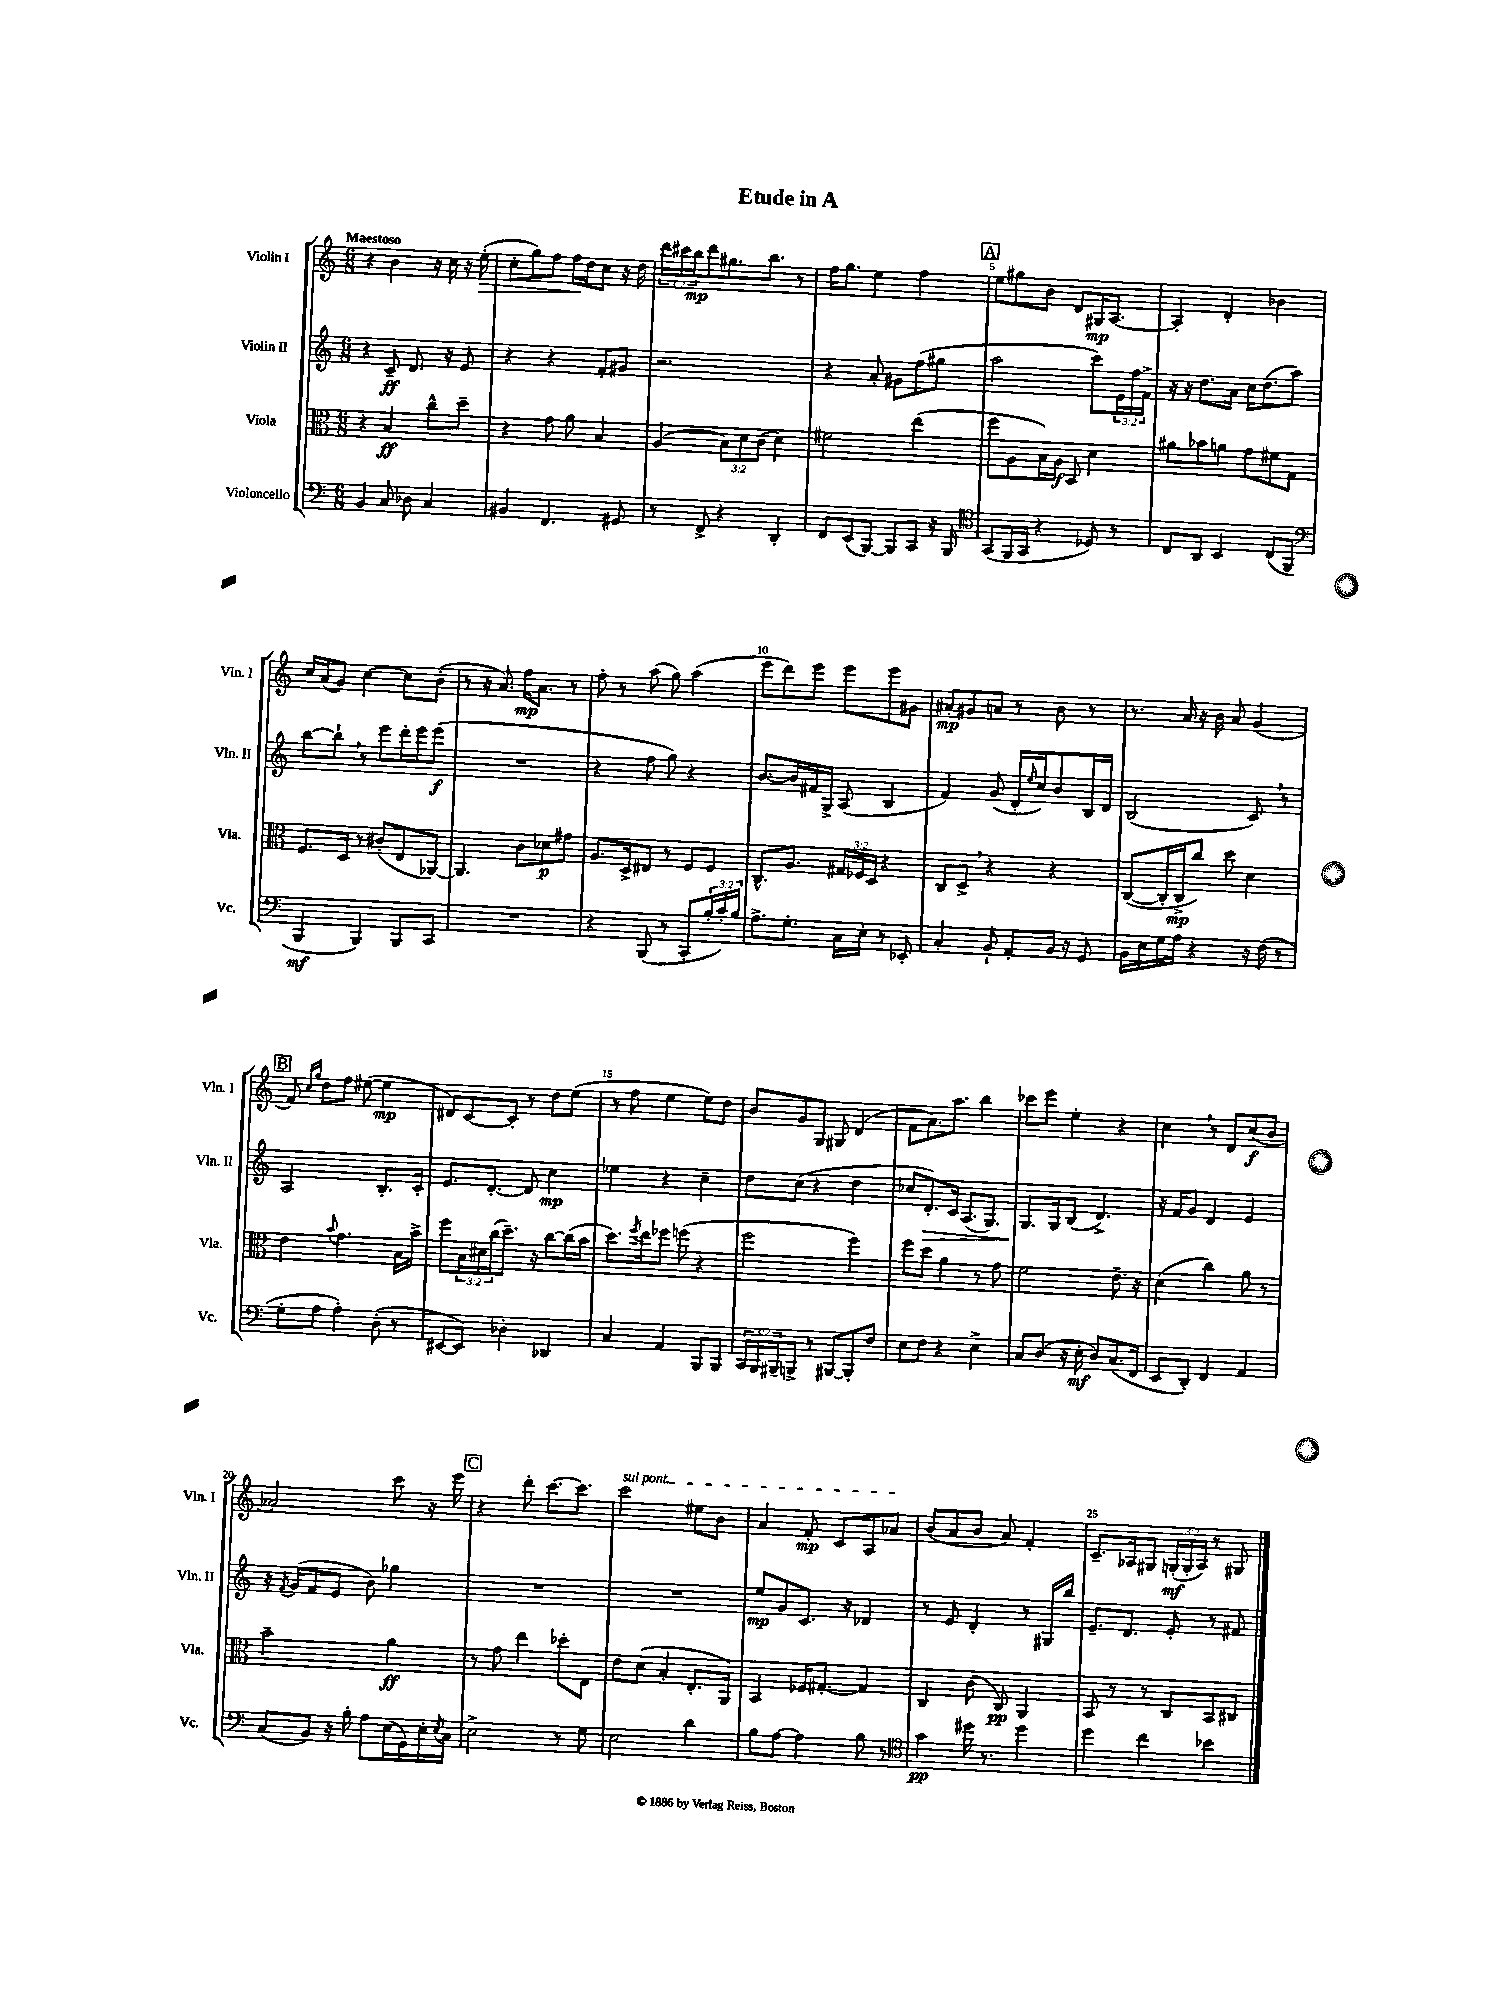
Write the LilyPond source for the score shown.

\header { title = "Etude in A" }
<<
\new StaffGroup <<
\new Staff = "s0" \with { instrumentName = "Violin I" shortInstrumentName = "Vln. I" } {
    \clef treble \key c \major \numericTimeSignature \time 6/8 \override Staff.TupletNumber.text = #tuplet-number::calc-fraction-text \tempo "Maestoso"
    r4 b'4 r16 c''16 r16 e''16-.\>( |
    c''8-. g''8) f''8 f''16\! d''16 c''8 r16 d''16 |
    \tuplet 3/2 { d'''16 cis'''16 b''16\mp } d'''8 gis''8. b''8. r8 |
    f''16 g''8. e''4 f''4 |
    \mark \markup { \box "A" } e''8 gis''8 b'8 d'8 gis16\mp a8.~ |
    a4-. d'4-. bes'4 |
    c''16 a'16( g'8) c''4~ c''8 b'8-.( |
    r8 r16 a'8.) f''16\mp a'8. r8 |
    f''8-. r8 a''8( g''8) a''4( |
    e'''8 d'''8) e'''8 e'''8 e'''8 gis'8 |
    ais'8-.\mp gis'8 a'8 r8 b'8 r8 |
    r8. a'16 r16 b'16 a'8 g'4( |
    \mark \markup { \box "B" } f'8) \grace { c''16 g''16 } d''8 f''8 eis''8~( eis''4\mp |
    dis'8) c'8~ c'8-. r8 d''8 e''8( |
    r8 f''8 e''4 e''8) d''8 |
    b'8 g'8 g8 gis8 d'4( |
    f'8 a'8.) a''8. b''4 |
    ces'''8 e'''8 e''4-. r4 |
    c''4 \breathe r8 d'8 c''8\f( b'8 |
    aes'2) c'''8 r16 e'''16 |
    \mark \markup { \box "C" } r4 d'''8-. c'''8.~ c'''8. |
    \once \override TextSpanner.bound-details.left.text = \markup { \italic "sul pont." } c'''2\startTextSpan eis''8 b'8 |
    a'4 f'8-.\mp c'8 a8 aes'8\stopTextSpan |
    b'8( a'8 b'8 a'8) f'4-. |
    c'8.-- aes16 gis8 \tuplet 3/2 { g16-.\mf( g16-. aes16) } r8 gis8 \bar "|." |
}
\new Staff = "s1" \with { instrumentName = "Violin II" shortInstrumentName = "Vln. II" } {
    \clef treble \key c \major \numericTimeSignature \time 6/8 \override Staff.TupletNumber.text = #tuplet-number::calc-fraction-text
    r4 c'8--\ff d'8. r16 e'8 |
    r4 r4 f'8-. gis'8 |
    r2. |
    r4 a'8-. gis'8 f''8( gis''8 |
    \mark \markup { \box "A" } a''2 c'''8) \tuplet 3/2 { e'16 f''16 f'16-> } |
    r16 r16 d''8. a'16 c''16 d''8.( a''8) |
    b''8~ b''8-! \breathe r8 e'''8 d'''16-. e'''16 e'''8\f( |
    R2. |
    r4 f''8 g''8) r4 |
    b'8.~ b'16 fis'16 g16-> a8( b4 |
    f'4) g'8( d'16-. \grace { e''16 } c''16) b'8 b16 d'16 |
    b2( c'8) \breathe r8 |
    \mark \markup { \box "B" } a2 b8.-. c'16-. |
    e'8. d'8.~-. d'8 c''4\mp |
    ees''4 r4 c''4-- |
    d''8 c''8( r4 d''4 |
    ces''8 d'8.-.\>) c'16 a8.( g8.) |
    g8.\! g16 b8( d'4.->) |
    r16 f'16 g'8 d'4 e'4 |
    r16 \acciaccatura { f'8 } g'16( f'8 e'8 b'8) ges''4 |
    \mark \markup { \box "C" } R2. |
    R2. |
    e''8\mp g'8 c'8. r16 des'4 |
    r8 e'8 d'4-. r8 gis16 b''16 |
    e'8.-- d'8. e'8-. r8 fis'8 \bar "|." |
}
\new Staff = "s2" \with { instrumentName = "Viola" shortInstrumentName = "Vla." } {
    \clef alto \key c \major \numericTimeSignature \time 6/8 \override Staff.TupletNumber.text = #tuplet-number::calc-fraction-text
    r4 b4\ff c''8-^ d''8-- |
    r4 g'8 a'8 b4 |
    a4( \tuplet 3/2 { b8) d'8 c'8( } d'4) |
    fis'2 e''4( |
    \mark \markup { \box "A" } f''8 a8 b16) a16\f b,8 d'4 |
    ais'8 bes'8 a'8 g'8 fis'8 g8 |
    f8. d16 r8 cis'8-.( e8 aes,8~) |
    aes,4. c'8 des'8\p gis'8 |
    a8. d16-> eis8 r8 f8 f8 |
    c8.-^ a8. \tuplet 3/2 { gis16 fes16 d16 } r4 |
    c8 d8-> \breathe r4 r4 |
    c8~( c16-. c16->\mp c''8) d''8 d'4 |
    \mark \markup { \box "B" } e'4 \appoggiatura { b'8 } g'4. b16 b'16-> |
    f''8 \tuplet 3/2 { b16 dis'16 c''16( } d''8.--) r16 c''8~ c''16( b'16 |
    d''8.) \acciaccatura { f''8 } e''16 fes''8 f''8( r4 |
    f''2 f''4) |
    f''8 d''8 a'4 r8 g'8 |
    f'2 e'8.-- r16 |
    d'4( c''4) a'8 r8 |
    b'2-- a'4\ff |
    \mark \markup { \box "C" } r8 g'8 e''4 des''8-. e8 |
    e'8 d'8( b4-. e8.-. a,16) |
    b,4 fes16 gis8.~-. gis4 |
    c4 c'8( c8\pp) a,4 |
    b,8 r8 r8 c8 b,8 cis8 \bar "|." |
}
\new Staff = "s3" \with { instrumentName = "Violoncello" shortInstrumentName = "Vc." } {
    \clef bass \key c \major \numericTimeSignature \time 6/8 \override Staff.TupletNumber.text = #tuplet-number::calc-fraction-text
    b,4 c8 des8 c4 |
    bis,4 f,4. gis,8 |
    r8 f,8-> r4 d,4-. |
    f,8 e,8( b,,8~) b,,8 c,8 r16 b,,16 |
    \mark \markup { \box "A" } \clef tenor g,8( f,16 g,16 r4 des8) r8 |
    c8 a,8 b,4 c8( f,8 |
    \clef bass b,,4\mf b,,4) b,,8 c,8 |
    R2. |
    r4 b,,8( r8 c,8-. \tuplet 3/2 { b16-. c'16-.) b16 } |
    a8.-> g8.-. c16 e16-. r8 ees,8-. |
    c4-. b,8-! a,8-. b,16 r16 g,8 |
    b,16 e16 g16 a16 r4 r16 f16( r8 |
    \mark \markup { \box "B" } g8-. a8 a4-.) d8-.( r8 |
    eis,8~ eis,8) des4-. des,4 |
    c4 a,4 b,,8 b,,8 |
    \tuplet 3/2 { c,16 b,,16 bis,,16-- } b,,8-> r8 bis,,8~ bis,,8-. f8 |
    e8 f8 r4 e4-> |
    c8 d8( r16 e16-.\mf d8) c8.( f,16 |
    e,8 d,8-.) f,4 a,4 |
    c8( b,8) r16 b16-. a8 e16( g,16) e16-. \acciaccatura { e8 } c16 |
    \mark \markup { \box "C" } e2-> r8 g8 |
    e2 d'4 |
    b8 a8~ a4 b8 r8 |
    \clef tenor g'4\pp dis''16 r8. dis''4 |
    d''4 c''4 bes'4 \bar "|." |
}
>>
>>
\layout { \context { \Score \override BarNumber.break-visibility = ##(#f #t #t) barNumberVisibility = #(every-nth-bar-number-visible 5) } }
